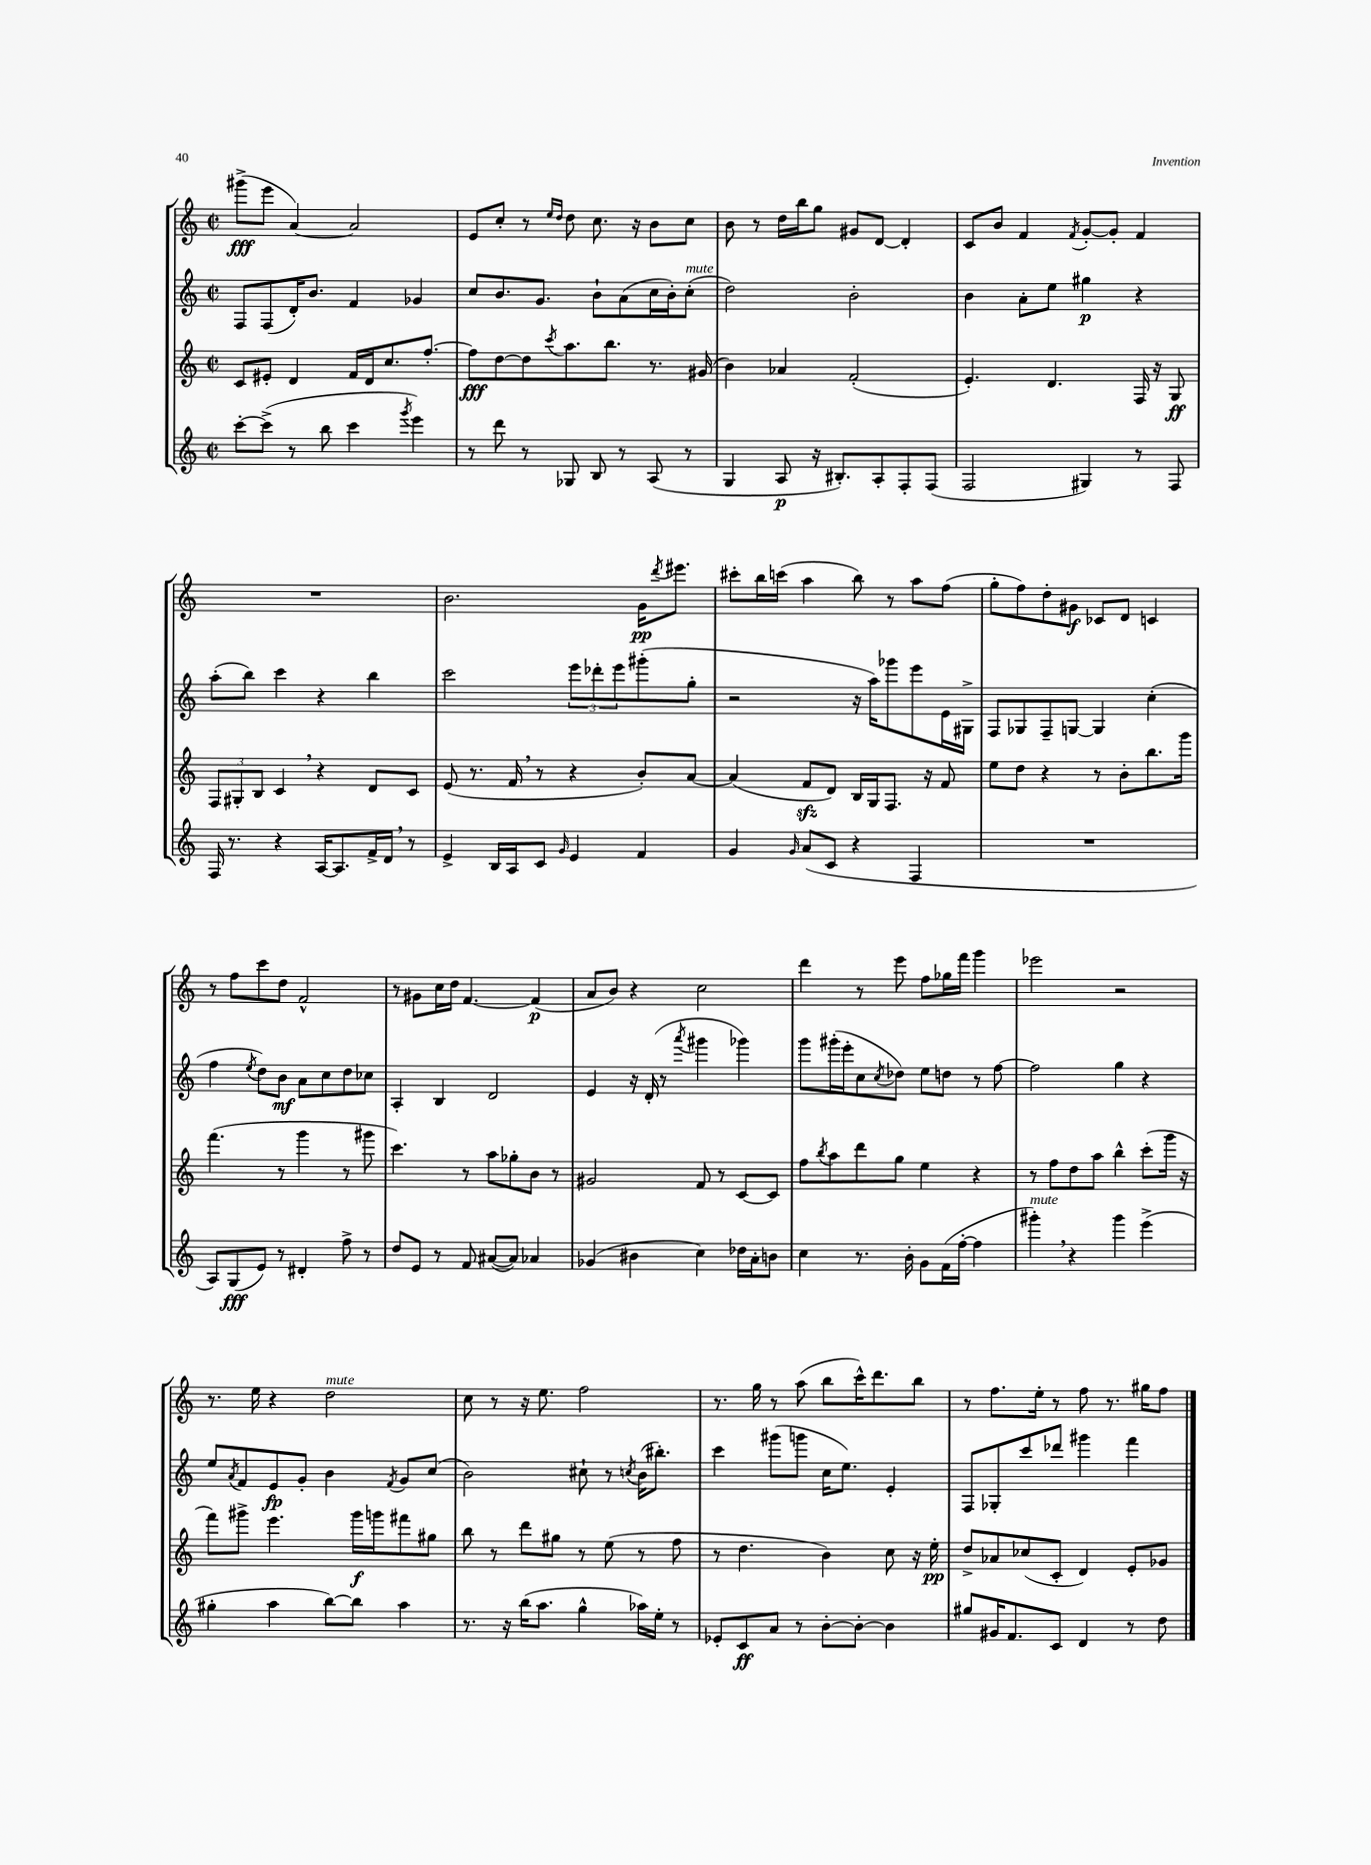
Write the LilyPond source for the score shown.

<<
\new StaffGroup <<
\new Staff = "s0" {
    \clef treble \key c \major \defaultTimeSignature \time 2/2
    gis'''8->\fff( e'''8 a'4~) a'2 |
    e'8 c''8-. r8 \grace { e''16 d''16 } d''8 c''8. r16 b'8 c''8 |
    b'8 r8 d''16 b''16 g''8 gis'8 d'8~ d'4-. |
    c'8 b'8 f'4 \acciaccatura { f'8 } g'8~-. g'8-. f'4 |
    R1 |
    b'2. g'16\pp \acciaccatura { d'''8 } eis'''8. |
    cis'''8-. b''16 c'''16( a''4 b''8) r8 a''8 f''8( |
    g''8-. f''8) d''8-. gis'8\f ces'8 d'8 c'4 |
    r8 f''8 c'''8 d''8 f'2-^ |
    r8 gis'8 c''16 d''16 f'4.~ f'4\p( |
    a'8 b'8) r4 c''2 |
    d'''4 r8 e'''8 f''8 ges''16 f'''16 g'''4 |
    ees'''2 r2 |
    r8. e''16 r4 d''2^\markup { \italic "mute" } |
    c''8 r8 r16 e''8. f''2 |
    r8. g''16 r8 a''8( b''8 c'''16-^) d'''8. b''8 |
    r8 f''8. e''16-. r8 f''8 r8. gis''16 f''8 \bar "|." |
}
\new Staff = "s1" {
    \clef treble \key c \major \defaultTimeSignature \time 2/2
    f8 f8( d'16-.) b'8. f'4 ges'4 |
    c''8 b'8. g'8. b'8-! a'8( c''16 b'16-.) c''8-.^\markup { \italic "mute" }( |
    d''2) b'2-. |
    b'4 a'8-. e''8 gis''4\p r4 |
    a''8-.( b''8) c'''4 r4 b''4 |
    c'''2 \tuplet 3/2 { e'''8 des'''8-. e'''8 } gis'''8-.( g''8-. |
    r2 r16 a''16) ges'''8 e'''8 e'16 gis16-> |
    f8 ges8 f8-- g8~ g4 c''4-.( |
    f''4 \acciaccatura { e''8 } d''8) b'8\mf a'8 c''8 d''8 ces''8 |
    a4-. b4 d'2 |
    e'4 r16 d'16-.( r8 \acciaccatura { a'''8 } gis'''4 ges'''4) |
    g'''8 gis'''16-.( e'''16-. c''8 \acciaccatura { c''8 } des''8) e''8 d''8 r8 f''8~ |
    f''2 g''4 r4 |
    e''8 \acciaccatura { a'8 } f'8 e'8\fp g'8-. b'4 \acciaccatura { f'8 } g'8 c''8( |
    b'2) cis''8-! r8 \acciaccatura { c''8 } b'16( bis''8.-.) |
    c'''4 gis'''8( g'''8 c''16 e''8.) e'4-. |
    f8 ges8-. c'''8 des'''8 gis'''4 f'''4 \bar "|." |
}
\new Staff = "s2" {
    \clef treble \key c \major \defaultTimeSignature \time 2/2
    c'8 eis'8-. d'4 f'16 d'16 c''8. f''8.~-. |
    f''8\fff d''8~ d''8 \acciaccatura { c'''8 } a''8. b''8. r8. gis'16( |
    b'4) aes'4 f'2-.( |
    e'4.-.) d'4. f16 r16 g8\ff |
    \tuplet 3/2 { f8 gis8-. b8 } c'4 \breathe r4 d'8 c'8 |
    e'8( r8. f'16 \breathe r8 r4 b'8-.) a'8~ |
    a'4( f'8\sfz d'8) b16 g16 f8. r16 f'8 |
    e''8 d''8 r4 r8 b'8-. b''8. g'''16 |
    f'''4.( r8 g'''4 r8 gis'''8 |
    c'''4.) r8 a''8 ges''8-. b'8 r8 |
    gis'2 f'8 r8 c'8~ c'8 |
    f''8 \acciaccatura { b''8 } a''8 d'''8 g''8 e''4 r4 |
    r8 f''8 d''8 a''8 b''4-^ c'''8-.( g'''16 r16 |
    f'''8) gis'''8-> e'''4. gis'''16\f g'''16 fis'''8 gis''8 |
    b''8 r8 d'''8 gis''8 r8 e''8( r8 f''8 |
    r8 d''4. b'4) c''8 r16 e''16-.\pp |
    d''8-> aes'8 ces''8( c'8-. d'4) e'8-. ges'8 \bar "|." |
}
\new Staff = "s3" {
    \clef treble \key c \major \defaultTimeSignature \time 2/2
    c'''8~-. c'''8->( r8 b''8 c'''4 \acciaccatura { g'''8 } e'''4) |
    r8 d'''8 r8 ges8 b8 r8 a8( r8 |
    g4 a8\p r16 bis8.-.) a8-. f8-. f8( |
    f2 gis4) r8 f8 |
    f16 r8. r4 a16~ a8. f'16-> d'16 \breathe r8 |
    e'4-> b16 a16 c'8 \grace { g'16 } e'4 f'4 |
    g'4 \grace { g'16 } a'8( c'8 r4 f4 |
    R1 |
    a8) g8\fff( e'8) r8 dis'4-. f''8-> r8 |
    d''8 e'8 r8 f'8 ais'8~( ais'8) aes'4 |
    ges'4( bis'4 c''4) des''16 a'16-. b'8 |
    c''4 r8. b'16-. g'8 f'16( f''16~-. f''4 |
    gis'''4-.^\markup { \italic "mute" }) \breathe r4 gis'''4 e'''4->( |
    gis''4-. a''4 b''8~) b''8 a''4 |
    r8. r16 b''16( a''8. g''4-^ aes''16) e''16-. r8 |
    ees'8-. c'8\ff a'8 r8 b'8~-. b'8~-. b'4 |
    gis''8 gis'16 f'8. c'8 d'4 r8 d''8 \bar "|." |
}
>>
>>
\layout { \context { \Score \remove "Bar_number_engraver" } }
